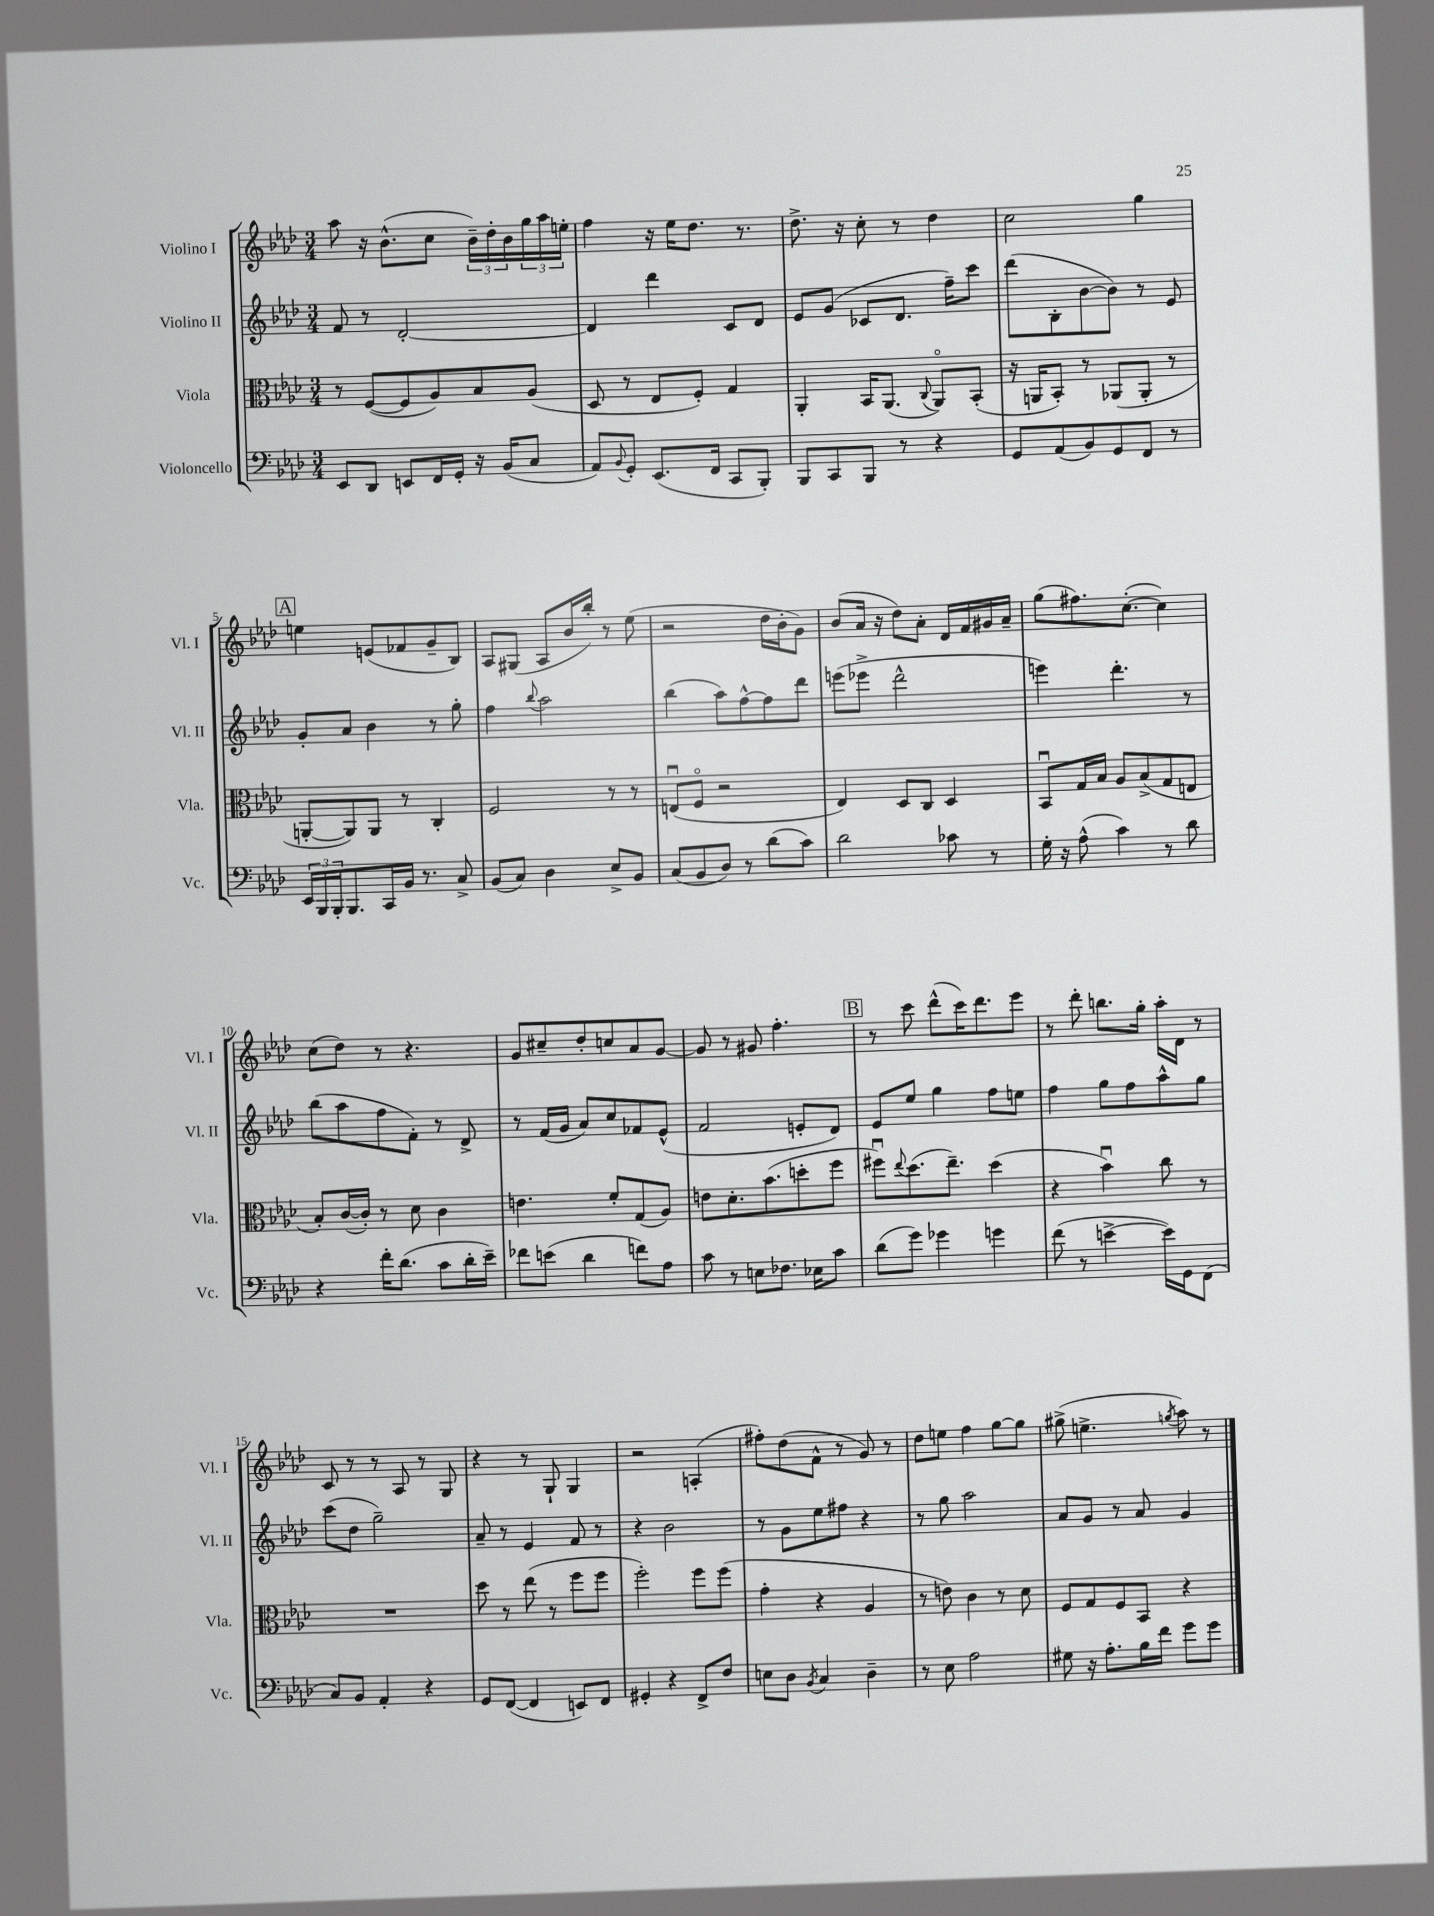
<<
\new StaffGroup <<
\new Staff = "s0" \with { instrumentName = "Violino I" shortInstrumentName = "Vl. I" } {
    \clef treble \key aes \major \numericTimeSignature \time 3/4
    aes''8 r16 bes'8.-^( c''8 \tuplet 3/2 { bes'16--) des''16-. bes'16 } \tuplet 3/2 { g''16 aes''16 e''16-. } |
    f''4 r16 ees''16 des''8. r8. |
    des''8.-> r16 c''8-. r8 des''4 |
    c''2 g''4 |
    \mark \markup { \box "A" } e''4 e'8( fes'8 g'8-- bes8) |
    aes8 gis8( aes8 bes'16 bes''16-.) r8 ees''8( |
    r2 des''16 bes'16-. g'8) |
    bes'8( aes'16 r16 des''8) aes'8-. des'16 f'16 gis'16 aes'16-- |
    g''8( fis''8.) c''8.~-.( c''4) |
    c''8( des''8) r8 r4. |
    g'8 cis''8-- des''8-. c''8 aes'8 g'8~ |
    g'8 r8 gis'8 f''4.-. |
    \mark \markup { \box "B" } r8 c'''8 des'''8-^( c'''16) des'''8. ees'''8 |
    r8 des'''8-. b''8. g''16-. aes''16-. des'16 r8 |
    c'8 r8 r8 aes8 r8 g8 |
    r4 r8 g8-! g4 |
    r2 a4-.( |
    fis''8-.) des''8( f'8-^ r8 g'8) r8 |
    des''8 e''8 f''4 g''8~ g''8 |
    gis''8->( e''4.-> \acciaccatura { g''8 } aes''8) r8 \bar "|." |
}
\new Staff = "s1" \with { instrumentName = "Violino II" shortInstrumentName = "Vl. II" } {
    \clef treble \key aes \major \numericTimeSignature \time 3/4
    f'8 r8 des'2~-. |
    des'4 des'''4 c'8 des'8 |
    ees'8 g'8( ces'8 des'8. f''16--) c'''8 |
    des'''8( bes8-. bes'8~ bes'8) r8 ees'8 |
    \mark \markup { \box "A" } g'8-. aes'8 bes'4 r8 g''8-. |
    f''4 \appoggiatura { bes''8 } aes''2 |
    bes''4( aes''8) f''8~-^ f''8 des'''8 |
    e'''8( ees'''8-> des'''2-^ |
    e'''4) des'''4.-. r8 |
    bes''8( aes''8 f''8 f'8-.) r8 des'8-> |
    r8 f'16( g'16 aes'8) c''8 fes'8 ees'8-^( |
    f'2 e'8-. des'8) |
    \mark \markup { \box "B" } ees'8 ees''8 g''4 f''8 e''8 |
    f''4 g''8 f''8 aes''8-^ g''8 |
    c'''8( des''8 g''2--) |
    aes'8-- r8 ees'4 f'8 r8 |
    r4 bes'2 |
    r8 g'8 ees''8 fis''8 r4 |
    r8 g''8 aes''2 |
    aes'8 g'8 r8 aes'8 g'4 \bar "|." |
}
\new Staff = "s2" \with { instrumentName = "Viola" shortInstrumentName = "Vla." } {
    \clef alto \key aes \major \numericTimeSignature \time 3/4
    r8 f8~( f8 aes8) bes8 aes8( |
    des8 r8 ees8 f8-.) g4 |
    aes,4-. bes,16 aes,8.( \appoggiatura { c8 } aes,8\flageolet) bes,8-.( |
    r16 a,16 bes,8-.) r8 aes,8( aes,8-. r8 |
    \mark \markup { \box "A" } a,8~-. a,8) a,8 r8 c4-. |
    f2 r8 r8 |
    e8\downbow( f8\flageolet r2 |
    ees4) des8 c8 des4 |
    bes,8\downbow g16 bes16 aes8 bes8->( g8 e8 |
    bes8-.) c'16~( c'16-.) r8 des'8 c'4 |
    e'4. f'8-. g8( aes8) |
    e'8 des'8.-. bes'8.( d''8-. f''8 |
    \mark \markup { \box "B" } fis''8\downbow) \appoggiatura { ees''8 } des''8.( ees''8.--) des''4( |
    r4 bes'4\downbow) c''8 r8 |
    R2. |
    des''8 r8 ees''8( r8 f''8 f''8 |
    f''2-.) f''8 f''8( |
    g'4-. r4 aes4 |
    r8 e'8) c'4 r8 des'8 |
    f8 g8 f8 bes,8 r4 \bar "|." |
}
\new Staff = "s3" \with { instrumentName = "Violoncello" shortInstrumentName = "Vc." } {
    \clef bass \key aes \major \numericTimeSignature \time 3/4
    ees,8 des,8 e,8 f,16 g,16-. r16 bes,16( c8 |
    aes,8) \appoggiatura { bes,8 } g,8-. ees,8.( f,16 c,8 bes,,8-.) |
    bes,,8 c,8 bes,,8 r8 r4 |
    g,8 aes,8( bes,8) g,8 f,8 r8 |
    \mark \markup { \box "A" } \tuplet 3/2 { ees,16 bes,,16 bes,,16-. } bes,,8. c,16 bes,16 r8. c8-> |
    bes,8( c8) des4 ees8-> bes,8 |
    c8( bes,8 des8) r8 des'8( c'8) |
    des'2 ces'8 r8 |
    g16-. r16 aes8-^( c'4) r8 des'8 |
    r4 f'16-. des'8.( c'8 des'16-. ees'16--) |
    fes'8 e'8( des'4 f'8) aes8 |
    c'8 r8 e8 fes8. ees16 c'8 |
    \mark \markup { \box "B" } des'8( g'8) ges'4 g'4 |
    f'8( r8 e'4~-> e'16) g,16 f,8( |
    c8) bes,8 aes,4-. r4 |
    g,8 f,8~( f,4 e,8) f,8 |
    gis,4-. r4 f,8-> f8 |
    e8 des8 \acciaccatura { bes,8 } c4 des4-- |
    r8 ees8 aes2 |
    gis8 r16 aes8.-. bes16 f'16 g'8 g'8 \bar "|." |
}
>>
>>
